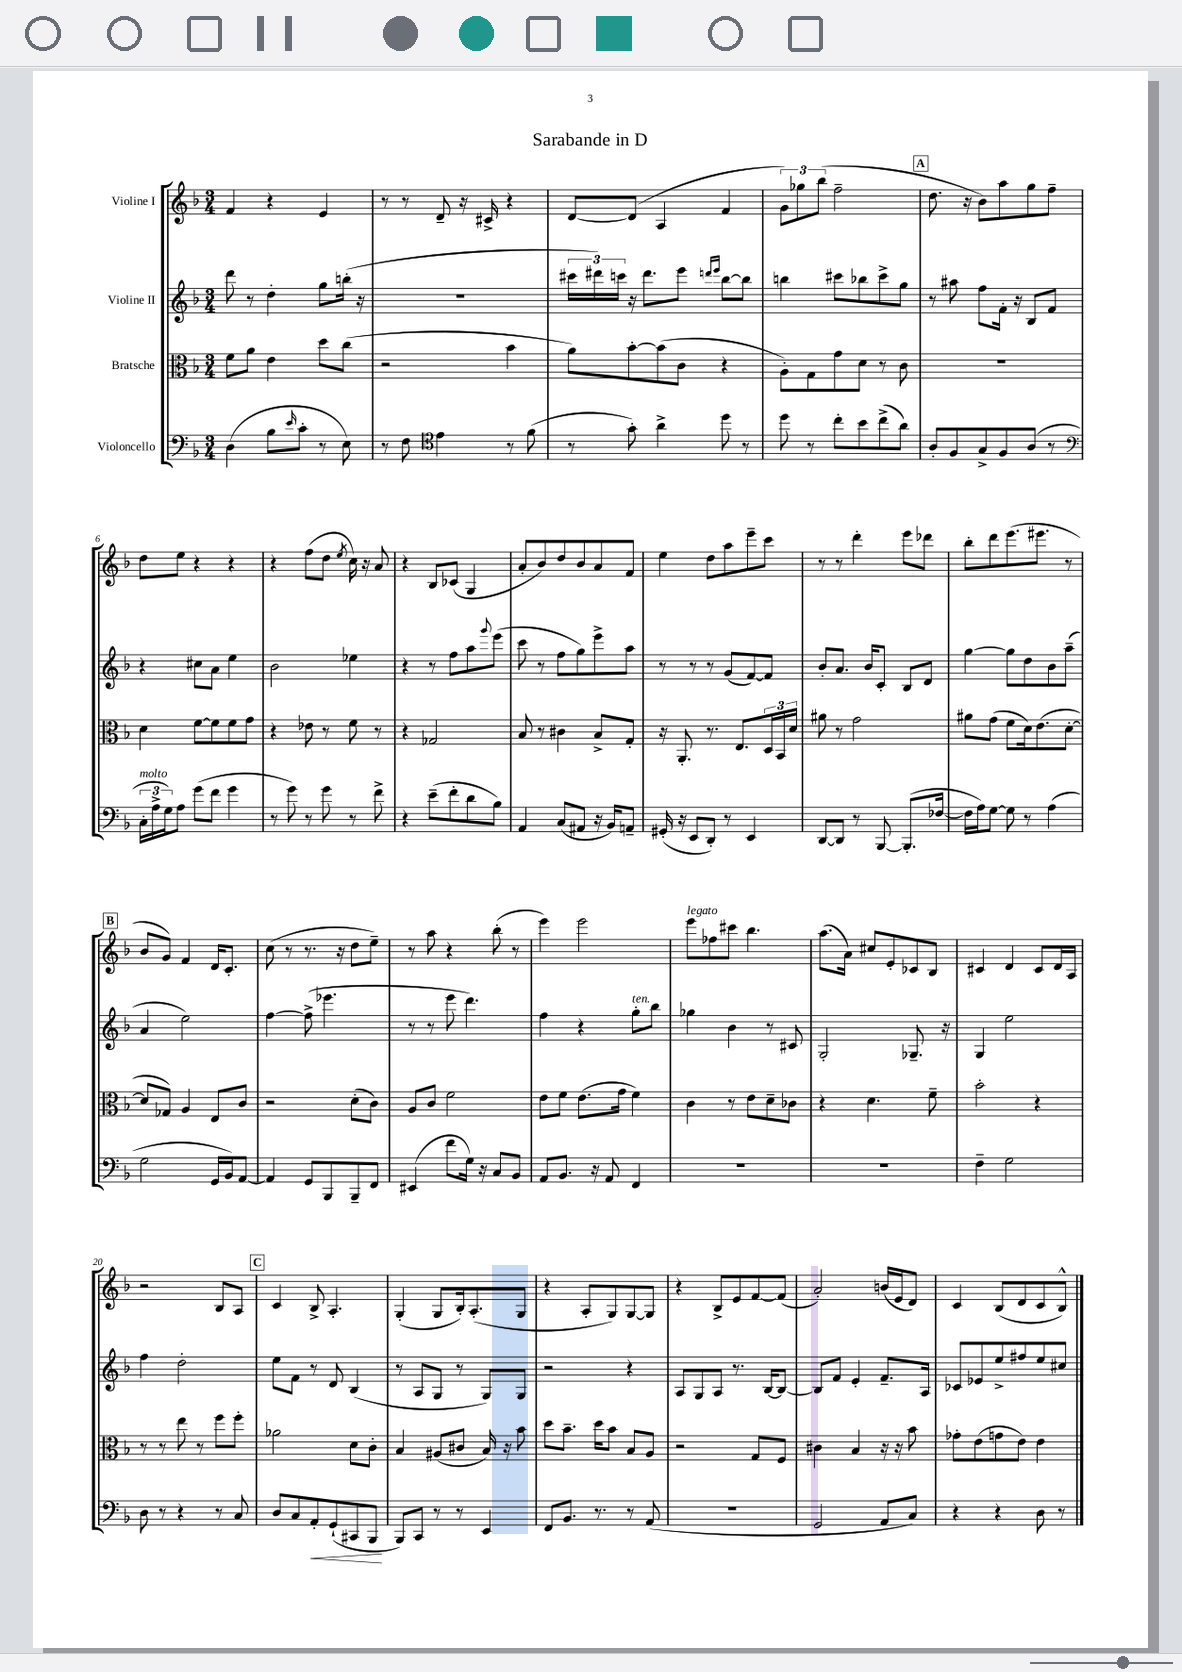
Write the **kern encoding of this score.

**kern	**kern	**kern	**kern
*staff4	*staff3	*staff2	*staff1
*clefF4	*clefC3	*clefG2	*clefG2
*k[b-]	*k[b-]	*k[b-]	*k[b-]
*M3/4	*M3/4	*M3/4	*M3/4
(4D\	8f\L	8ddd\	4f/
.	8a\J	8r	.
8B-\L	4e\	4dd'\	4r
16qqe/	.	.	.
8c'\J	.	.	.
8r	8dd\L	8gg\L	4e/
8E\)	(8cc\J	(16bb'\Jk	.
.	.	16r	.
=	=	=	=
8r	2r	2.r	8r
8F\	.	.	8r
*clefC4	*	*	*
4e\	.	.	8d~/
.	.	.	16r
.	.	.	16c#^/
8r	4b-\	.	4r
(8f\	.	.	.
=	=	=	=
8r	8a\L)	24ccc#\LL	[8d/L
.	.	24ddd#\)	.
.	.	24ccc\JJ	.
8g'\)	[8b-'\	16r	(8d/]J
.	.	8.ddd#\L	.
4a^\	(8b-\]	.	4A/
.	8c\J	8eee\J	.
.	.	16qqddd/LL	.
.	.	16qqeee/JJ	.
8dd\	4r	[8bb-\L	4f/
8r	.	8bb-\]J	.
=	=	=	=
8dd\	8A'\L)	4bb\	12g\L)
.	.	.	12gg-\
8r	8G\	.	.
.	.	.	(12bb-\J
8cc'\L	8g\	8ccc#\L	2ff~\
8b-\	8d\J	8bb-\	.
(8cc^\	8r	8ccc#^\	.
8a\J)	8c\	8gg\J	.
=	=	=	=
8A'/L	2.r	8r	8.dd\
8F/	.	8aa#\	.
.	.	.	16r
8G^/	.	8ff\L	8b-\L)
8F/	.	16f'\Jk	8aa\
.	.	16r	.
(8A/J	.	8B-/L	8gg\
8r	.	8f/J	8ff~\J
=	=	=	=
*clefF4	*	*	*
24C'\LL	4d\	4r	8dd\L
24A^\	.	.	.
24G\J)	.	.	.
8A\J	.	.	8ee\J
(8g\L	[8f\L	8cc#\L	4r
8f\J	8f\]	8a\J	.
4g\	8f\	4ee\	4r
.	8g\J	.	.
=	=	=	=
8r	4r	2b-\	4r
8g\)	.	.	.
8r	8e-\	.	(8ff\L
8g\	8r	.	8dd\J
.	.	.	8qee/
8r	8f\	4ee-\	16cc\)
.	.	.	16r
8f^\	8r	.	8a/
=	=	=	=
4r	4r	4r	4r
(8e~\L	2G-/	8r	8B-/L
8f'\	.	8ff\L	(8c-/J
8d\	.	8aa\	4G/
.	.	8qqggg/	.
8B-\J)	.	(8eee\J	.
=	=	=	=
4AA/	8B-/	8ccc\	8a'/L
.	8r	8r	8b-/)
(8C/L	4c#\	8ff\L	8dd/
8AA#/J	.	8gg\)	8b-/
16r	8B-^/L	8eee^\	8a/
16BB-/LK)	.	.	.
8AA~/J	8G'/J	8aa\J	8f/J
=	=	=	=
(16GG#'/	16r	8r	4ee\
16r	8.AA'/	.	.
8EE/L	.	8r	.
8DD'/J)	8.r	8r	8dd\L
8r	.	(8g/L	8aa\
.	8.E/L	.	.
4EE/	.	[8f/)	8eee~\
.	24D/L	8f/]J	8ccc\J
.	24BB-/	.	.
.	24d/JJ	.	.
=	=	=	=
[8DD/L	8a#\	8b-'/L	8r
8DD/]J	8r	8.a/J	8r
8r	2g\	.	4ddd'\
.	.	16b-/LK	.
[8BBB-/	.	8c'/J	.
(8.BBB-'/]L	.	8B-/L	8eee\L
.	.	8d/J	8ddd-\J
[16F-/Jk	.	.	.
=	=	=	=
16F-\]LL	8a#\L	[4gg\	8bb-'\L
16A\J)	.	.	.
[8G\J	(8g\J	.	8ddd\
8G\]	8f\L	8gg\]L	(8.eee\
8r	16d\k)	8dd\	.
.	(8.e\	.	8.eee#\J
(4A\	.	8b-\	.
.	[8d'\J	(8aa~\J	8r
=	=	=	=
2G\	8d/]L	4a/	8b-/L
.	8G-/J)	.	8g/J)
.	4A/	2ee\)	4f/
16GG/LL	8E/L	.	16d/LK
16BB-/J)	.	.	8.c'/J
[8AA/J	8c/J	.	.
=	=	=	=
4AA/]	2r	[4ff\	(8cc\
.	.	.	8r
8GG/L	.	(8ff^\]	8.r
8BBB-/	.	4.eee-\	.
.	.	.	16r
8BBB-~/	(8d'\L	.	8dd\L
8FF/J	8c\J)	.	8ee~\J)
=	=	=	=
(4EE#/	8A/L	8r	8r
.	8c/J	8r	8aa\
8f\L	2f\	8eee\	4r
16G\Jk)	.	4.ddd\)	.
16r	.	.	.
8C/L	.	.	(8bb-'\
8BB-/J	.	.	8r
=	=	=	=
8AA/L	8e\L	4ff\	4eee\)
8.BB-/J	8f\J	.	.
.	(8.e\L	4r	2eee\
16r	.	.	.
8AA/	.	.	.
.	16g\Jk	.	.
4FF/	4f\)	8gg'\L	.
.	.	8bb-\J	.
=	=	=	=
2.r	4c\	4gg-\	8eee\L
.	.	.	8ff-\
.	8r	4b-\	8ccc#\J
.	8e\L	.	4.bb-\
.	8d~\	8r	.
.	8c-\J	8c#/	.
=	=	=	=
2.r	4r	2G'/	(8.aa\L
.	.	.	16a\Jk)
.	4.d\	.	8cc#/L
.	.	.	8e'/
.	.	8.G-~/	8c-/
.	8f~\	.	8B-/J
.	.	16r	.
=	=	=	=
4F~\	2b-'\	4G/	4c#/
2G\	.	2ee\	4d/
.	4r	.	8c#/L
.	.	.	16d/L
.	.	.	16A/JJ
=	=	=	=
8D\	8r	4ff\	2r
8r	8r	.	.
4r	8ee\	2dd'\	.
.	8r	.	.
8r	8ff\L	.	8B-/L
8C/	8ff'\J	.	8A/J
=	=	=	=
8D/L	2a-\	8ee\L	4c/
8C/	.	8f\J	.
8AA'/	.	8r	8B-^/
(8GG`/	.	8d/	4.A'/
8CC#/	8d\L	(4B-/	.
8BBB-/J	8c'\J	.	.
=	=	=	=
8BBB-/L)	4B-/	8r	(4G'/
8CC/J	.	8A/L	.
8r	(8A#/L	8G/J	8G/L
8r	8c#/J	8r	16B-'/k)
.	.	.	(8.A'/
4EE/	16B-/)	8G/L)	.
.	16r	.	.
.	8b-\	8G/J	8G/J
=	=	=	=
8FF/L	8dd\L	2r	4r
8.BB-/J	8.b-~\J	.	.
.	.	.	8A'/L
8.r	16dd\LK	.	.
.	8b-\J	.	8G/)
8r	8B-/L	4r	[8G/
(8AA/	8A/J	.	8G/]J
=	=	=	=
2.r	2r	8A/L	4r
.	.	8G/	.
.	.	8A/J	8B-^/L
.	.	8.r	8e/
.	8G/L	.	[8f/
.	.	[16B-/LK	.
.	8F/J	8B-/_J	(8f/]J
=	=	=	=
2GG/	4c#\	8B-/]L	2a'/)
.	.	8f/J	.
.	4B-/	4e'/	.
8AA/L	16r	8.f~/L	(16b/LL
.	16r	.	16e/J
8C/J)	8b-\	.	8d/J)
.	.	16A/Jk	.
=	=	=	=
4r	8g-'\L	8c-/L	4c/
.	(8e\	8e-/	.
4r	8g\	8ee^/	(8B-/L
.	8e\J)	8ff#/	8d/
8D\	4e\	8ee/	8c/
8r	.	8cc#/J	8B-^^/J)
==	==	==	==
*-	*-	*-	*-
